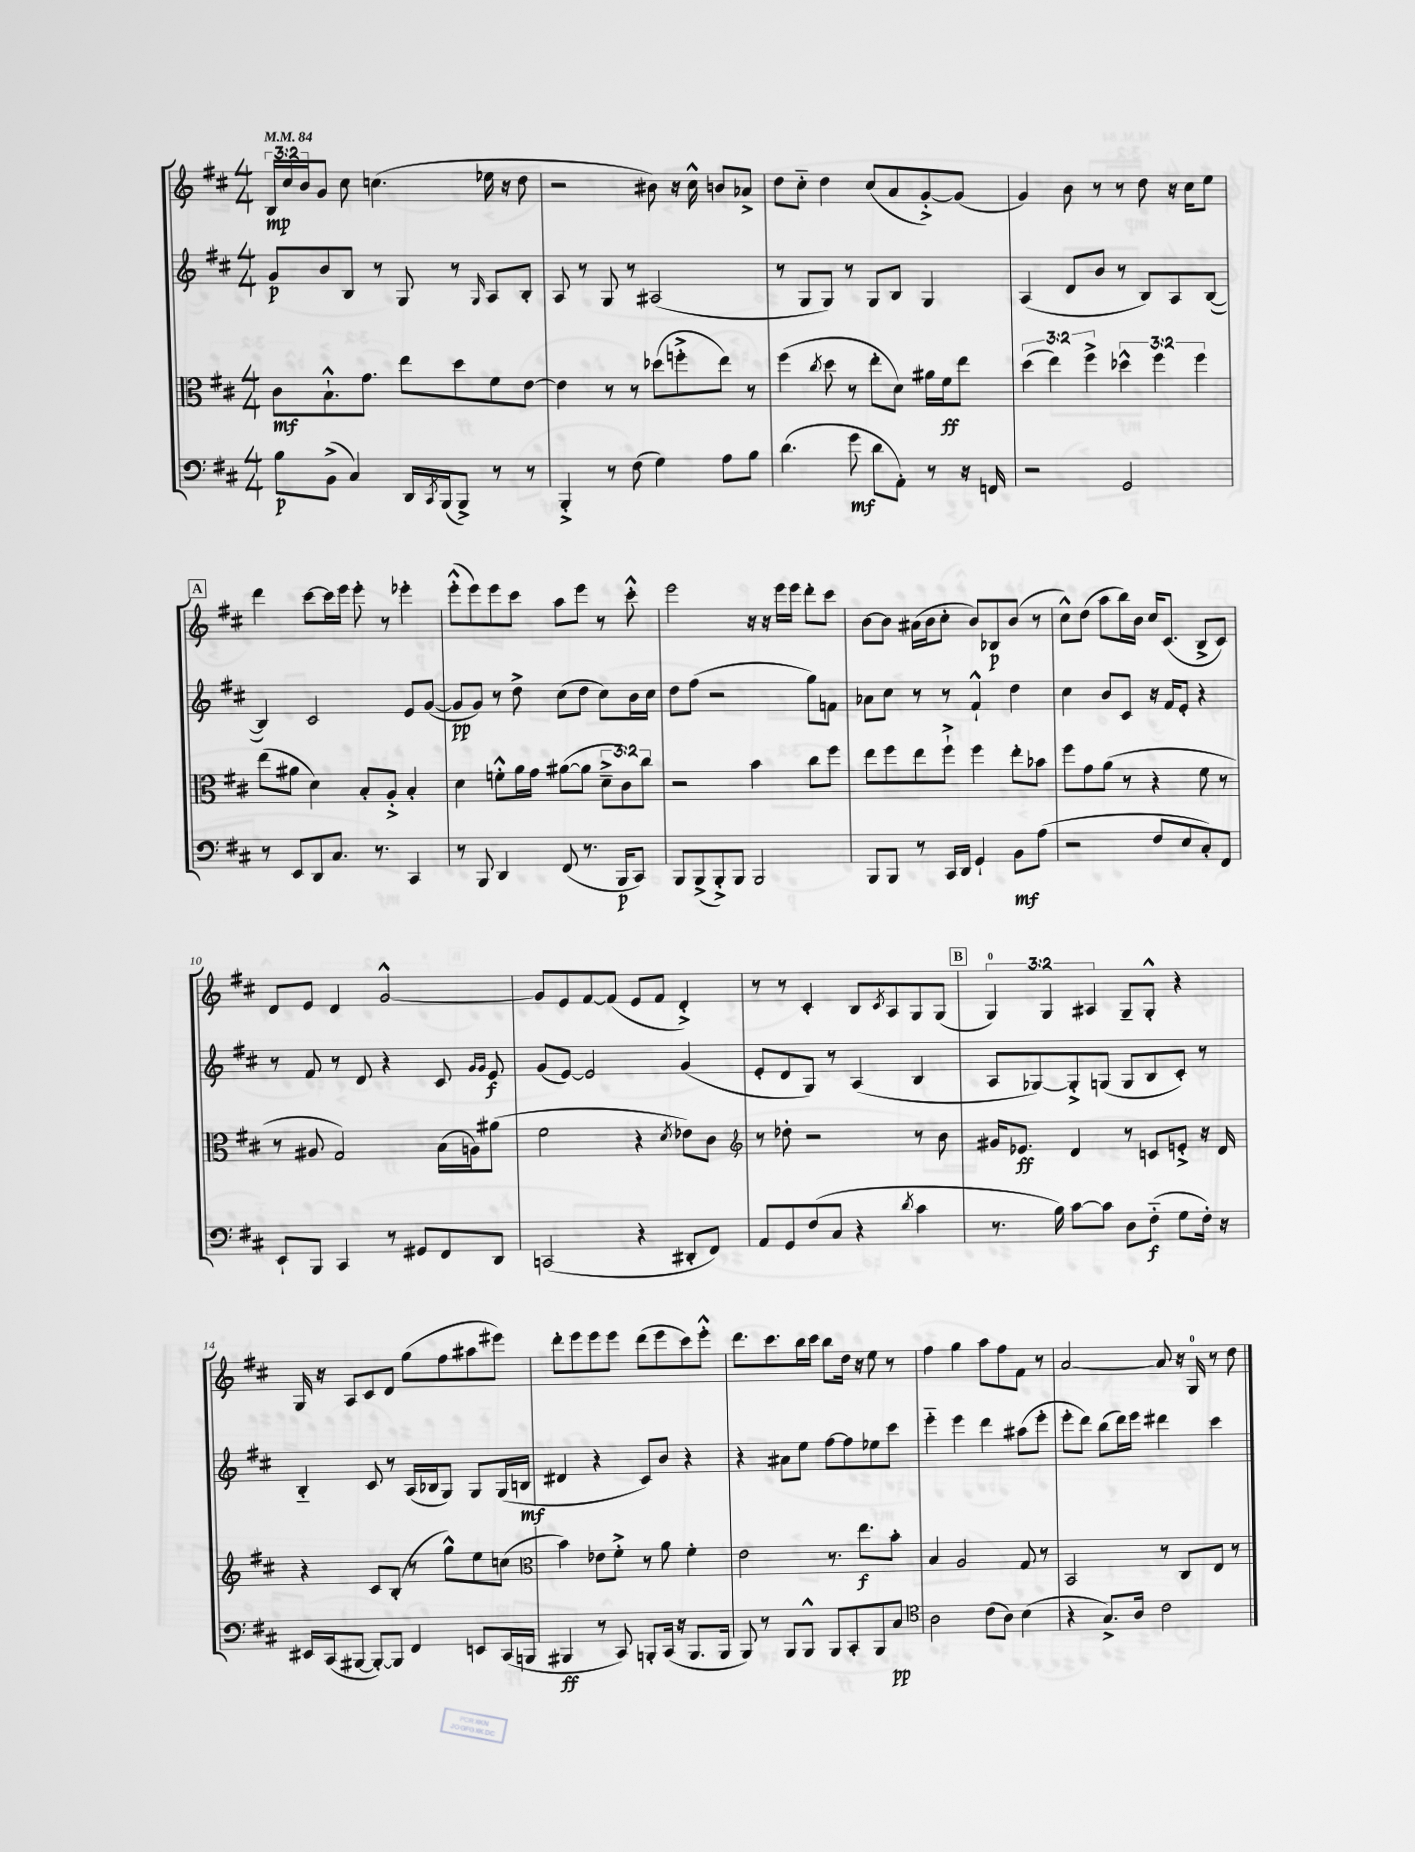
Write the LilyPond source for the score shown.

<<
\new StaffGroup <<
\new Staff = "s0" {
    \clef treble \key d \major \numericTimeSignature \time 4/4 \override Staff.TupletNumber.text = #tuplet-number::calc-fraction-text \tempo 4 = 84
    \tuplet 3/2 { b16\mp cis''16 b'16 } g'8 cis''8 c''4.( ees''16 r16 d''8 |
    r2 bis'8) r16 cis''16-^ b'8 aes'8-> |
    d''8 cis''8-_ d''4 cis''8( a'8 g'8~-.->) g'8( |
    g'4) b'8 r8 r8 d''8 r16 cis''16 e''8 |
    \mark \markup { \box "A" } d'''4 cis'''8~ cis'''16 e'''16 e'''8-. r8 ees'''4-. |
    e'''8-.-^( e'''8) e'''8 cis'''8 a''8 e'''8 r8 cis'''8-.-^ |
    e'''2 r16 r16 e'''16 e'''16 d'''8-. cis'''8 |
    b'8~ b'8 ais'16( b'16 cis''8-. b'8) bes8\p b'8( r8 |
    cis''8-^) d''8( a''8 b''16) b'16 cis''16 cis'8.( b8-> cis'8) |
    d'8 e'8 d'4 g'2~-^ |
    g'8 e'8 fis'8~ fis'8( e'8 fis'8 d'4-.->) |
    r8 r8 cis'4-. b8 \acciaccatura { cis'8 } a8 g8 g8( |
    \mark \markup { \box "B" } \tuplet 3/2 { g4-0) g4 ais4 } g8-- g8-.-^ r4 |
    g16 r16 a8 cis'8 d'8 g''8( fis''8 ais''8 eis'''8) |
    d'''8-. e'''8 e'''8 e'''8 d'''8( e'''8 cis'''8) e'''8-.-^ |
    d'''8. cis'''8. b''16 cis'''16 b''8 d''16 r16 e''8 r8 |
    fis''4 g''4 a''8 fis''8 fis'8 r8 |
    a'2~ a'8 r16 g16-0 r8 d''8 \bar "|." |
}
\new Staff = "s1" {
    \clef treble \key d \major \numericTimeSignature \time 4/4
    g'8\p b'8 b8 r8 g8 r8 \grace { g16 } a8 b8-. |
    a8 r8 g8 r8 ais2( |
    r8 g8 g8) r8 g8 b8 g4 |
    a4( d'8 b'8 r8 b8) a8 b8~( |
    \mark \markup { \box "A" } b4) cis'2 e'8 g'8~( |
    g'8\pp g'8) r8 d''8-> cis''8( d''8 cis''8) b'16 cis''16 |
    d''8 fis''8( r2 g''8) f'8 |
    aes'8 cis''8 r8 r8 fis'4-!-^ d''4 |
    cis''4 b'8 cis'8 r16 fis'16 e'8-. r4 |
    r8 fis'8 r8 d'8 r4 cis'8 \grace { g'16 g'16 } e'8\f |
    g'8( e'8~) e'2 g'4( |
    e'8-. d'8 g8) r8 a4( b4 |
    \mark \markup { \box "B" } a8 ges8~) ges8-.-> g8( g8 b8 cis'8-.) r8 |
    b4-_ cis'8 r8 a16( bes16 g8) g8 g16( b16\mf |
    dis'4 r4 cis'8) b'8 r4 |
    r4 ais'8 e''8 fis''8~ fis''8 ees''8 cis'''8 |
    e'''4-_ e'''4 d'''4 ais''8( e'''8-. |
    e'''8-. d'''8) b''8( d'''16) e'''16 dis'''4 cis'''4 \bar "|." |
}
\new Staff = "s2" {
    \clef alto \key d \major \numericTimeSignature \time 4/4 \override Staff.TupletNumber.text = #tuplet-number::calc-fraction-text
    cis'8\mf b8.-!-^ g'8. e''8 d''8 fis'8 e'8~ |
    e'4 r8 r8 des''8( f''8-.-> e''8) r8 |
    fis''4( \acciaccatura { cis''8 } d''8 r8 e''8-. d'8) ais'16 fis'16\ff e''8 |
    \tuplet 3/2 { d''4( e''4) fis''4-> } \tuplet 3/2 { des''4-^ fis''4 fis''4 } |
    \mark \markup { \box "A" } e''8( ais'8 d'4) b8-. a8-.-> b4-. |
    d'4 f'8-.-^ a'16 g'16 ais'8~( ais'8 \tuplet 3/2 { d'8---> cis'8) cis''8 } |
    r2 b'4 cis''8 fis''8 |
    e''8 fis''8 e''8 fis''8-!-> fis''4 e''8-. bes'8 |
    fis''8 g'8 a'8( r8 r4 fis'8 r8 |
    r8 ais8 g2) b16( a16) ais'8( |
    fis'2 r4 \acciaccatura { d'8 } ees'8) cis'8 |
    \clef treble r8 des''8-. r2 r8 b'8 |
    \mark \markup { \box "B" } gis'16 ees'8.\ff d'4 r8 c'8 e'8-.-> r16 d'16 |
    r4 cis'8 b8-.( r8 g''8-^) e''8 c''8( |
    \clef alto b'4) ees'8 fis'8-.-> r8 a'8 fis'4-. |
    e'2 r8. e''8.\f b'8-. |
    b4 a2 g8 r8 |
    b,2 r8 cis8 e8 r8 \bar "|." |
}
\new Staff = "s3" {
    \clef bass \key d \major \numericTimeSignature \time 4/4
    b8\p b,8->( cis4) d,16 \acciaccatura { cis,8 } b,,16( b,,8->) r8 r8 |
    b,,4-.-> r8 fis8( g4) a8 b8 |
    d'4.( g'8\mf d'8 a,8-.) r8 r16 f,16 |
    r2 g,2 |
    \mark \markup { \box "A" } r8 e,8 d,8 cis8. r8. cis,4 |
    r8 b,,8 d,4 fis,8( r8. b,,16\p cis,8) |
    b,,8 b,,8->( b,,8-.->) b,,8 b,,2 |
    b,,8 b,,8 r8 cis,16 d,16 g,4-! b,8\mf a8( |
    r2 fis8 e8 cis8-.) fis,8 |
    e,8-! b,,8 cis,4 r8 gis,8 fis,8 d,8 |
    c,2( r4 dis,8-. fis,8) |
    a,8 g,8 fis8( cis8 r4 \acciaccatura { d'8 } cis'4 |
    \mark \markup { \box "B" } r8. b16) cis'8~ cis'8 d8 fis8-_\f( g8 fis16-.) r16 |
    eis,16 cis,16( bis,,8~ bis,,8~-.) bis,,8 fis,4 e,8 cis,16( b,,16 |
    bis,,4\ff r8 cis,8) b,,8-. cis,16( r16 b,,8. b,,16 |
    b,,8) r8 b,,8 b,,8-^ b,,8 cis,8-. b,,8 cis8\pp |
    \clef tenor a2 cis'8( a8) b4( |
    r4 g8.->) a16 cis'2 \bar "|." |
}
>>
>>
